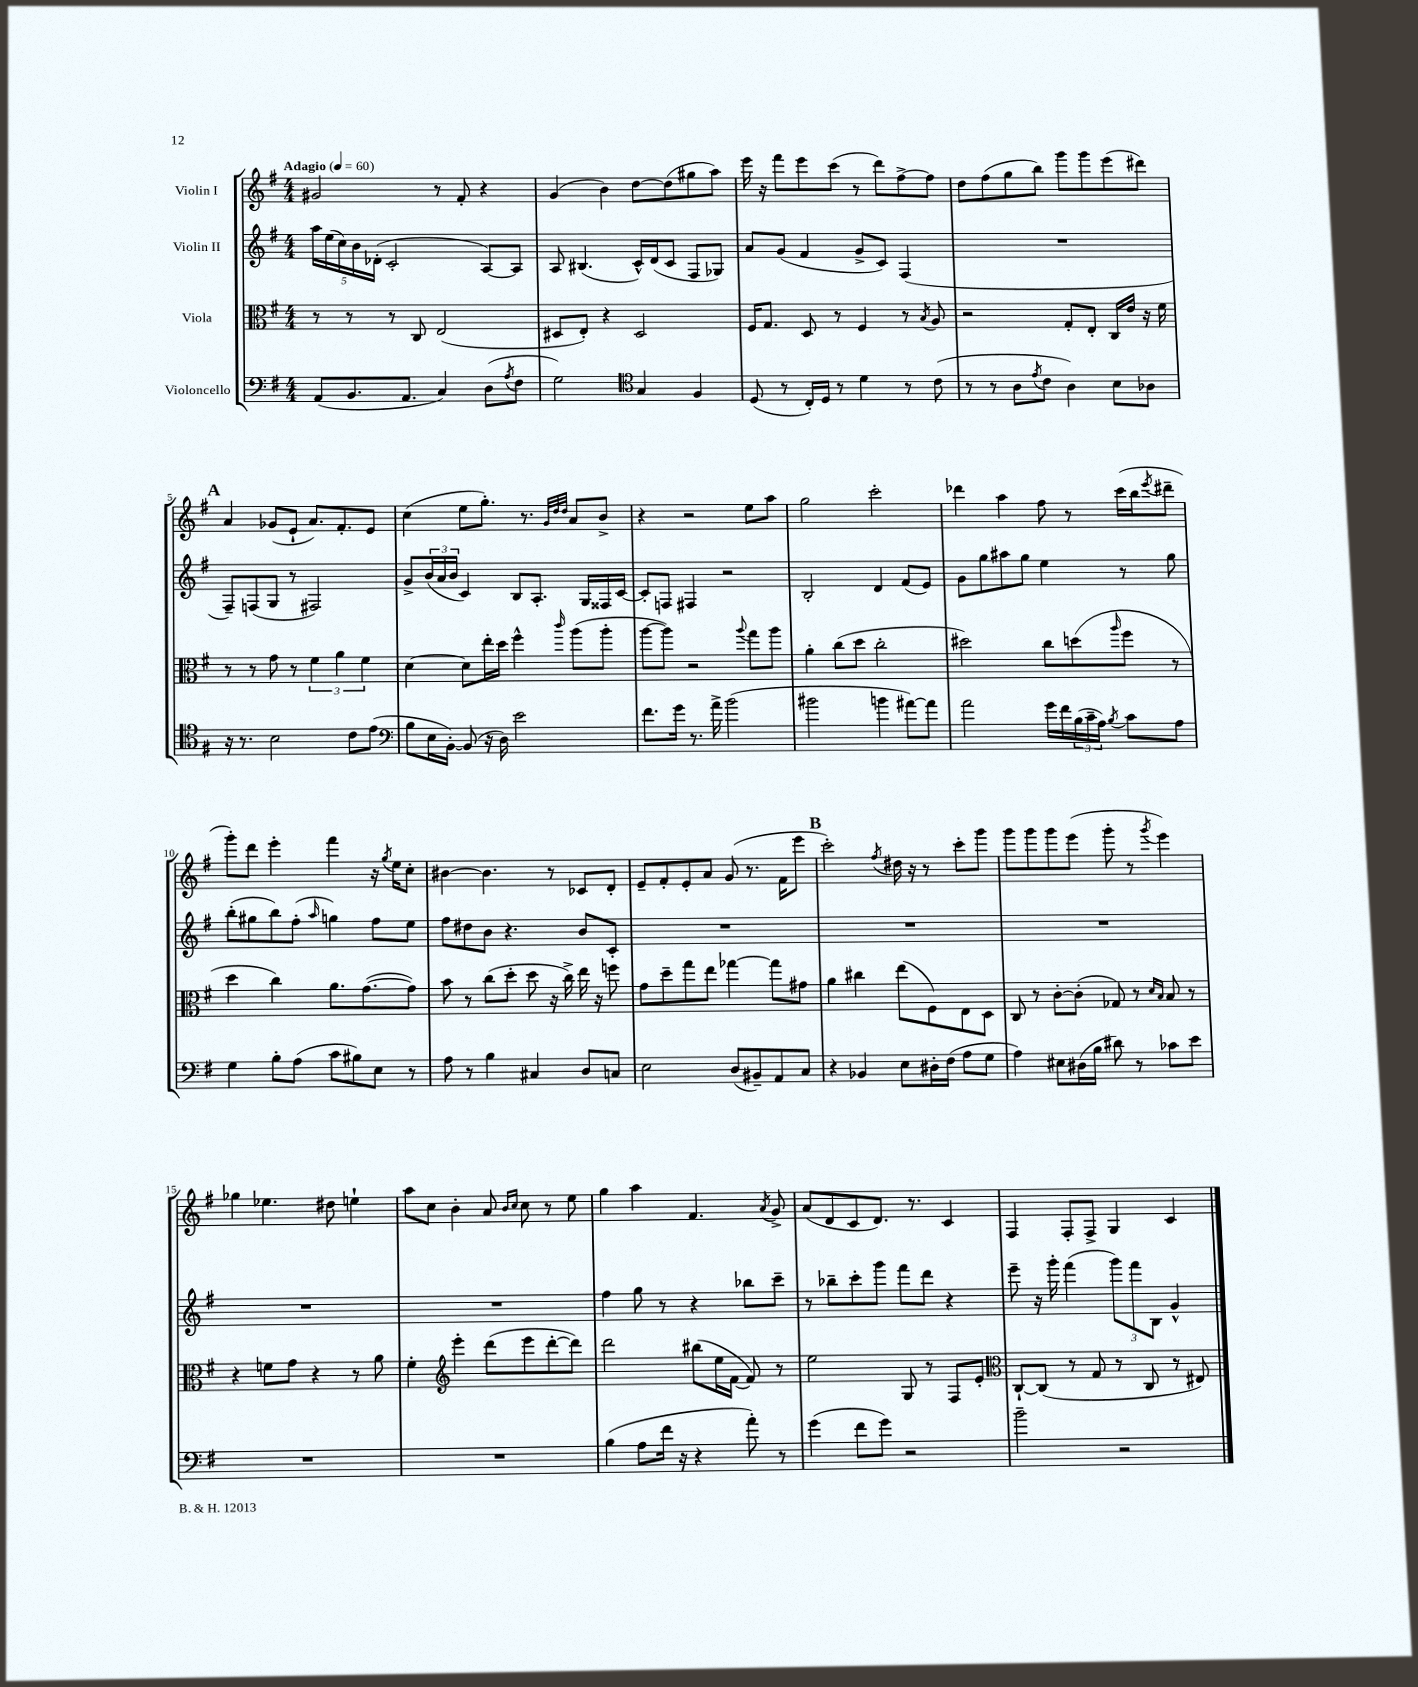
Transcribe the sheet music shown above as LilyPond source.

<<
\new StaffGroup <<
\new Staff = "s0" \with { instrumentName = "Violin I" } {
    \clef treble \key g \major \numericTimeSignature \time 4/4 \tempo "Adagio" 4 = 60
    gis'2 r8 fis'8-. r4 |
    g'4( b'4) d''8~ d''8( gis''8 a''8) |
    e'''16 r16 fis'''8 e'''8 c'''8( r8 d'''8) fis''8~-> fis''8 |
    d''8 fis''8( g''8 b''8) g'''8 g'''8 e'''8( dis'''8) |
    \mark \markup { \bold "A" } a'4 ges'8( e'8-! a'8.) fis'8.-. e'8 |
    c''4( e''8 g''8.-.) r8. \grace { g'32 d''32 d''32 } a'8 b'8-> |
    r4 r2 e''8 a''8 |
    g''2 c'''2-. |
    des'''4 a''4 fis''8 r8 c'''16( b''16 \acciaccatura { e'''8 } dis'''8-- |
    g'''8-.) d'''8 e'''4-. fis'''4 r16 \acciaccatura { g''8 } e''16 c''8-. |
    bis'4~ bis'4. r8 ces'8 d'8-. |
    e'8-- fis'8-. e'8-. a'8 g'8( r8. fis'16 e'''8 |
    \mark \markup { \bold "B" } c'''2-.) \acciaccatura { fis''8 } dis''16 r16 r8 c'''8-. g'''8 |
    g'''8 g'''8 g'''8 e'''8( g'''8-. r8 \acciaccatura { g'''8 } e'''4) |
    ges''4 ees''4. dis''8 e''4-! |
    a''8 c''8 b'4-. a'8 \grace { b'16 c''16 } c''8 r8 e''8 |
    g''4 a''4 fis'4. \acciaccatura { a'8 } g'8-> |
    a'8( d'8 c'8 d'8.) r8. c'4 |
    fis4 fis8-. fis8-> g4 c'4 \bar "|." |
}
\new Staff = "s1" \with { instrumentName = "Violin II" } {
    \clef treble \key g \major \numericTimeSignature \time 4/4
    \tuplet 5/4 { a''16 e''16( c''16) b'16 des'16-.( } c'2-. a8~) a8 |
    a8 bis4.( c'16-^) d'16( c'8 fis8 ges8) |
    a'8 g'8( fis'4 g'8-> c'8) fis4( |
    R1 |
    \mark \markup { \bold "A" } fis8--) f8( g8 r8 fis2) |
    g'8-> \tuplet 3/2 { b'16( a'16 b'16 } c'4) b8 a8.-. g16 fisis16 c'16~ |
    c'8-. f8 fis4 r2 |
    b2-. d'4 fis'8( e'8) |
    g'8 g''8 ais''8 g''8 e''4 r8 g''8 |
    b''8-.( gis''8 b''8) fis''8-.( \grace { a''16 } g''4) fis''8 e''8 |
    fis''8 dis''8 b'8 r4. b'8 c'8-. |
    R1 |
    \mark \markup { \bold "B" } R1 |
    R1 |
    R1 |
    R1 |
    fis''4 g''8 r8 r4 bes''8 c'''8-- |
    r8 bes''8-- c'''8-. g'''8 fis'''8 d'''8 r4 |
    e'''8-- r16 g'''16-. fis'''4( \tuplet 3/2 { g'''8) fis'''8 b8 } g'4-^ \bar "|." |
}
\new Staff = "s2" \with { instrumentName = "Viola" } {
    \clef alto \key g \major \numericTimeSignature \time 4/4
    r8 r8 r8 c8 e2( |
    dis8 e8-.) r4 dis2 |
    fis16 g8. d8 r8 fis4 r8 \acciaccatura { b8 } a8 |
    r2 g8-. e8-. c16 e'16 r16 fis'16 |
    \mark \markup { \bold "A" } r8 r8 g'8 r8 \tuplet 3/2 { fis'4 a'4 fis'4 } |
    d'4~ d'8 e''16-. d''16 fis''4-^ \grace { c'''16 } a''8( a''8-. |
    a''8~ a''8) r2 \appoggiatura { a''8 } g''8 a''8 |
    a'4-. c''8( d''8 c''2-. |
    dis''2) c''8 d''8( \grace { a''16 } fis''8 r8 |
    d''4 c''4) a'8. g'8.~( g'8) |
    b'8 r8 c''8( d''8-. d''8 r16 c''16->) e''16 r16 f''8 |
    g'8 d''8-- g''8 e''8 ges''4~ ges''8 gis'8 |
    \mark \markup { \bold "B" } a'4 cis''4 e''8( fis8) e8 d8 |
    c8 r8 c'8~-. c'8-.( ges8) r8 \grace { d'16 b16 } b8 r8 |
    r4 f'8 g'8 r4 r8 a'8 |
    fis'4-. \clef treble e'''4-. d'''8( e'''8 d'''8~-. d'''8) |
    d'''2 bis''8( e''16 fis'16~ fis'8) r8 |
    e''2 g8 r8 fis8 e'8-. |
    \clef alto c8~-! c8( r8 g8 r8 c8 r8 eis8) \bar "|." |
}
\new Staff = "s3" \with { instrumentName = "Violoncello" } {
    \clef bass \key g \major \numericTimeSignature \time 4/4
    a,8( b,8. a,8. c4) d8( \acciaccatura { a8 } fis8 |
    g2) \clef tenor g4 fis4 |
    d8( r8 c16-.) d16 r8 d'4 r8 c'8( |
    r8 r8 a8 \acciaccatura { e'8 } c'8 a4) b8 aes8 |
    \mark \markup { \bold "A" } r16 r8. b2 c'8 e'8( |
    \clef bass b8 e16 b,16~-.) b,8( r16 d16) e'2 |
    fis'8. g'16 r8. a'16-> b'2( |
    bis'2 b'4 ais'8~) ais'8 |
    a'2 g'16 fis'16 \tuplet 3/2 { b16( c'16-- a16) } \acciaccatura { b8 } c'8 a8 |
    g4 b8-. a8( c'8 bis8) e8 r8 |
    a8 r8 b4 cis4 d8 c8 |
    e2 d8( bis,8--) a,8 c8 |
    \mark \markup { \bold "B" } r4 bes,4 e8 dis16-. fis16( a8 g8 |
    a4) eis8 dis16( b16 dis'8) r8 ces'8 e'8 |
    R1 |
    R1 |
    b4( a8 fis'16 r16 r4 a'8-.) r8 |
    g'4( fis'8 g'8) r2 |
    b'2-- r2 \bar "|." |
}
>>
>>
